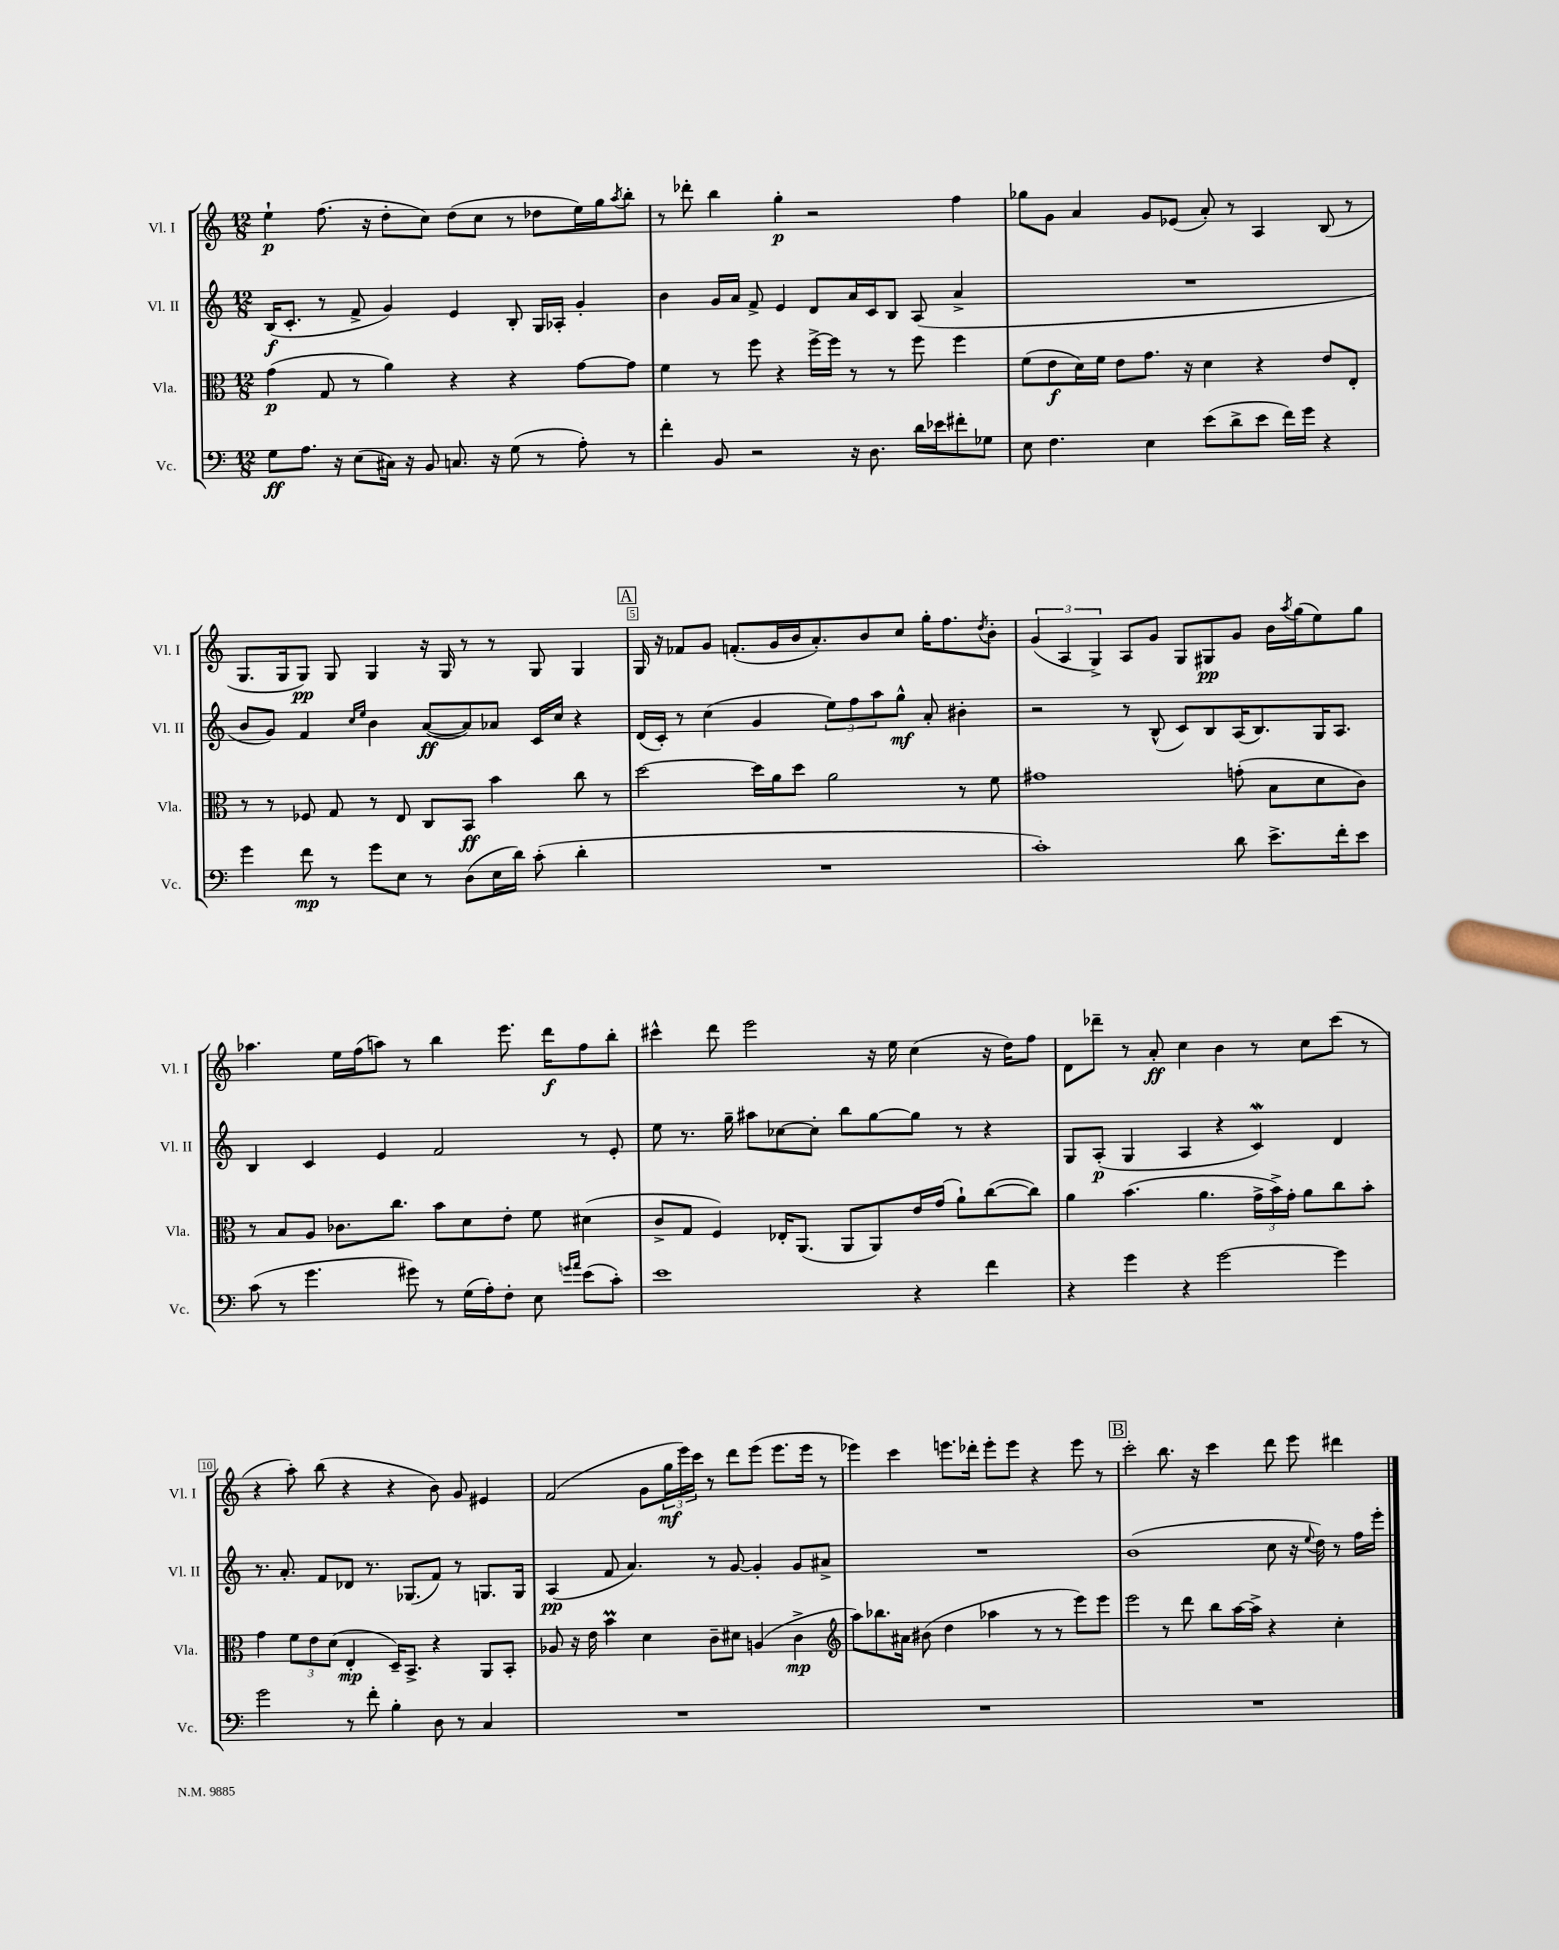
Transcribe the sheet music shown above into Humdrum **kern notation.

**kern	**kern	**kern	**kern
*staff4	*staff3	*staff2	*staff1
*clefF4	*clefC3	*clefG2	*clefG2
*k[]	*k[]	*k[]	*k[]
*M12/8	*M12/8	*M12/8	*M12/8
8G\L	(4g\	(16B/LK	4ee`\
.	.	8.c'/J	.
8.A\J	.	.	.
.	8G/	8r	(8.ff\
16r	.	.	.
(8E\L	8r	8f^/	.
.	.	.	16r
16C#\Jk)	4a\)	4g/)	8dd'\L
16r	.	.	.
8BB/	.	.	8cc\J)
8.C/	4r	4e/	(8dd\L
.	.	.	8cc\J
16r	.	.	.
(8G\	4r	8B'/	8r
8r	.	16G/LL	8dd-\L
.	.	16A-'/JJ	.
8A'\)	[8g\L	4g'/	16ee\L)
.	.	.	16gg\J
.	.	.	8qaa/
8r	8g\]J	.	8bb'\J
=	=	=	=
4f'\	4f\	4b\	8r
.	.	.	8ddd-'\
8BB/	8r	16g/LL	4bb\
.	.	16a/JJ	.
2r	8ff\	8f^/	.
.	4r	4e/	4gg'\
.	[16ff^\LL	8d/L	2r
.	16ff\]JJ	.	.
16r	8r	16a/L	.
8.D\	.	16c/J	.
.	8r	8B/J	.
16d\LL	8ff\	(8A/	.
16e-\J	.	.	.
8f#'\	4ff\	4a^/	4ff\
8G-\J	.	.	.
=	=	=	=
8E\	(8f\L	1.r	8gg-\L
4.F\	8e\	.	8g\J
.	16d\L)	.	4a/
.	16f\JJ	.	.
.	8e\L	.	.
4E\	8.g\J	.	8g/L
.	.	.	(8e-/J
.	16r	.	.
(8e\L	4d\	.	8a'/)
8d^\	.	.	8r
8e\J	4r	.	4A/
16f\LL)	.	.	.
16g\JJ	.	.	.
4r	8e/L	.	(8B/
.	8E'/J	.	8r
=	=	=	=
4g\	8r	8b/L	8.G/L
.	8r	8g/J)	.
.	.	.	16G/k
8f\	8F-/	4f/	8G/J)
8r	8G/	.	8G/
.	.	16qqcc/LL	.
.	.	16qqee/JJ	.
8g\L	8r	4b\	4G/
8E\J	8E/	.	.
8r	8C/L	([8a/L	16r
.	.	.	16G/
(8D\L	8BB/J	8a/])	8r
16E\L	4b\	8a-/J	8r
16d\JJ)	.	.	.
(8c'\	.	16c/LL	8G/
.	.	16cc/JJ	.
4d'\	8cc\	4r	4G/
.	8r	.	.
=	=	=	=
1.r	[2dd\	(16d/LL	16G/
.	.	16c'/JJ)	16r
.	.	8r	8f-/L
.	.	(4cc\	8g/J
.	.	.	(8.f'/L
.	16dd\]LL	4g/	.
.	16a\J	.	16g/L
.	8dd\J	.	16b/J
.	.	.	8.a'/)
.	2a\	12ee\L)	.
.	.	12ff\	.
.	.	.	8b/
.	.	12aa\	.
.	.	8gg^^\J	8cc/J
.	.	8a'/	16gg'\LK
.	.	.	8.ff\
.	8r	4b#'\	.
.	.	.	8qdd/
.	8f\	.	8b'\J
=	=	=	=
1c')	1g#	2r	(6g/
.	.	.	6A/
.	.	.	6G^/)
.	.	8r	8A/L
.	.	(8B^^/	8g/J
.	.	8c/L)	8G/L
.	.	8B/	8G#/
8d\	(8g'\	(16A/K	8g/J
.	.	8.B/)	.
8.e^\L	8B\L	.	16b\LL
.	.	.	8qaa/
.	.	.	(16gg\J
.	8d\	16G/K	8ee\)
16f'\k	.	8.A/J	.
8e\J	8c\J)	.	8gg\J
=	=	=	=
(8c\	8r	4B/	4.aa-\
8r	8B/L	.	.
4.g\	8A/J	4c/	.
.	8.c-\L	.	16ee\LL
.	.	.	(16ff\J
.	.	4e/	8aa\J)
.	8.cc\J	.	.
8g#\)	.	.	8r
8r	8b\L	2f/	4bb\
(16G\LL	8d\	.	.
16A'\J)	.	.	.
8F'\J	8e'\J	.	8.eee\
8E\	8f\	.	.
.	.	.	16ddd\LK
16qqg/LL	.	.	.
16qqa/JJ	.	.	.
(8e\L	(4d#\	8r	8ff\
8c'\J)	.	8e'/	8bb'\J
=	=	=	=
1e	8c^/L	8ee\	4ccc#^^\
.	8G/J	8.r	.
.	4F/)	.	8ddd\
.	.	16gg~\	.
.	.	8aa#\L	2eee\
.	16E-'/LK	[8cc-\	.
.	(8.AA/J	.	.
.	.	8cc-'\]J	.
.	8AA/L	8bb\L	.
.	8AA/)	[8gg\	16r
.	.	.	16ee\
4r	16e/L	8gg\]J	(4cc\
.	(16g/JJ	.	.
.	8a`\L)	8r	.
4f\	([8cc\	4r	16r
.	.	.	16dd\LK)
.	8cc\]J)	.	8ff\J
=	=	=	=
4r	4a\	8G/L	8d\L
.	.	(8A'/J	8ddd-~\J
4g\	(4.b\	4G/	8r
.	.	.	8a'/
4r	.	4A/	4cc\
.	4.a\	.	.
[2g\	.	4r	4b\
.	24g^\LL	4c/)	8r
.	24b^\)	.	.
.	24g'\JJ	.	.
.	8a\L	.	8cc\L
4g\]	8cc\	4d/	(8ccc\J
.	8b'\J	.	8r
=	=	=	=
2g\	4g\	8.r	4r
.	.	8.a'/	.
.	12f\L	.	8aa'\)
.	12e\	.	.
.	.	8f/L	(8bb\
.	(12d\J	.	.
8r	4E'/	8d-/J	4r
8f'\	.	8.r	.
4B'\	16D~/LK)	.	4r
.	8.BB^/J	(8.G-/L	.
8D\	4r	8f/J)	8b\)
8r	.	8r	8g/
4C/	8AA/L	8.G/L	4e#/
.	8BB'/J	.	.
.	.	16G/Jk	.
=	=	=	=
1.r	8A-/	(4A/	(2f/
.	16r	.	.
.	16e\	.	.
.	4b\	8f/	.
.	.	4.a/)	.
.	4d\	.	8g\L
.	.	.	24gg\L
.	.	.	24eee\)
.	.	.	24ccc\JJ
.	8c~\L	8r	8r
.	8d#\J	[8g/	8ddd\L
.	(4A/	4g'/]	(8eee\J
.	.	.	8.eee\L
.	4c^\	8g/L	.
.	.	.	16eee\Jk
.	.	8a#^/J	8r
=	=	=	=
*	*clefG2	*	*
1.r	8aa\L)	1.r	4eee-\)
.	8.bb-\	.	.
.	.	.	4ccc\
.	16a#\Jk	.	.
.	(8b#\	.	.
.	4dd\	.	8.eee\L
.	.	.	16ddd-'\Jk
.	4aa-\	.	8eee'\L
.	.	.	8eee\J
.	8r	.	4r
.	8r	.	.
.	8eee\L)	.	8eee\
.	8eee\J	.	8r
=	=	=	=
1.r	2eee\	(1b	2ccc'\
.	8r	.	8.bb\
.	8ddd\	.	.
.	.	.	16r
.	8bb\L	.	4ccc\
.	[16aa\L	.	.
.	16aa^\]JJ	.	.
.	4r	8cc\	8ddd\
.	.	16r	8eee\
.	.	8qqee/	.
.	.	16dd\)	.
.	4cc'\	8r	4ddd#\
.	.	16ff\LL	.
.	.	16eee'\JJ	.
==	==	==	==
*-	*-	*-	*-
